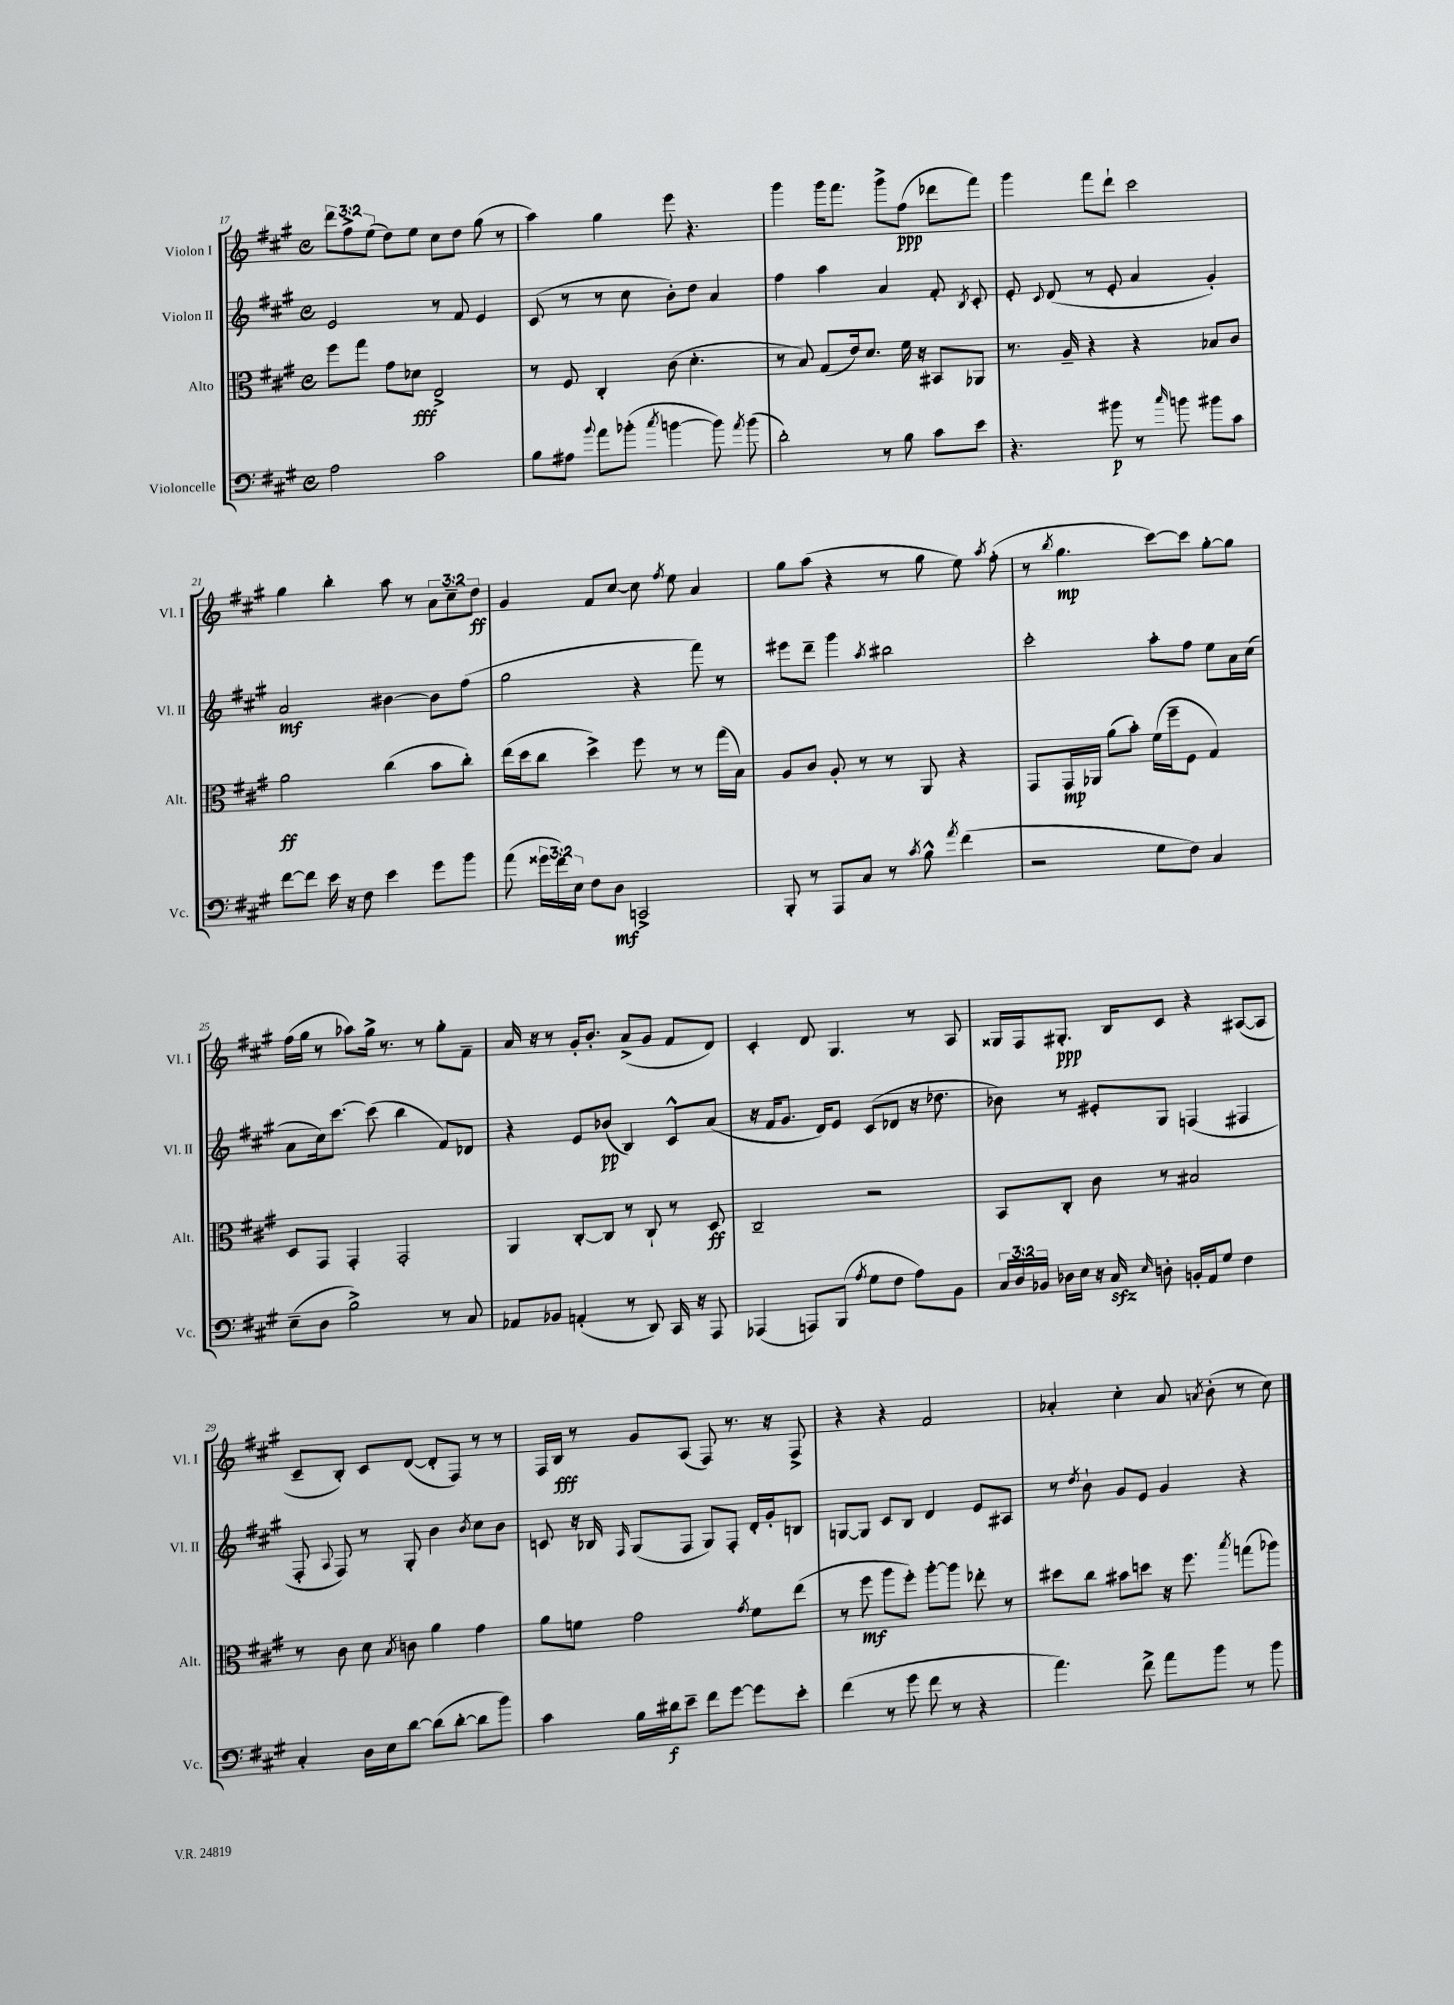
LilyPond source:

<<
\new StaffGroup <<
\new Staff = "s0" \with { instrumentName = "Violon I" shortInstrumentName = "Vl. I" } {
    \clef treble \key a \major \defaultTimeSignature \time 4/4 \override Staff.TupletNumber.text = #tuplet-number::calc-fraction-text
    \autoBeamOff \tuplet 3/2 { d'''8[ fis''8-> e''8]( } d''8[) e''8] cis''8[ d''8] gis''8( r8 |
    a''4) gis''4 e'''8 r4. |
    gis'''4 gis'''16[ fis'''8.] gis'''8[-> fis''8]\ppp( des'''8[ fis'''8]) |
    gis'''4 fis'''8[ d'''8]-! cis'''2 |
    gis''4 b''4-. a''8 r8 \tuplet 3/2 { a'8[ cis''8-- d''8]\ff } |
    gis'4 fis'8[ cis''8]~ cis''8 \acciaccatura { fis''8 } e''8 a'4 |
    gis''8[ a''8]( r4 r8 gis''8 e''8) \acciaccatura { a''8 } fis''8-.( |
    r8 \acciaccatura { b''8 } gis''4.\mp cis'''8[~) cis'''8] gis''8[~-. gis''8] |
    fis''16[( gis''16] r8 aes''8[) gis''16]-> r8. r8 gis''8[-. fis'8]-- |
    a'16 r16 r8 gis'16[-. b'8.]-. a'8[->( gis'8] fis'8[ d'8]) |
    cis'4-. d'8 gis4. r8 a8 |
    gisis16[ fis16 gis8.]-.\ppp b16[ cis'8] r4 ais8[~( ais8] |
    cis'8[-- b8]-.) cis'8[ d'8]~( d'8[-. fis8]) r8 r8 |
    fis16[ b16]\fff r8 gis'8[ a8]( fis8) r8. r16 fis8-> |
    r4 r4 fis'2 |
    aes'4-. cis''4-. aes'8 \acciaccatura { a'8 } b'8-.( r8 cis''8) \bar "|." |
}
\new Staff = "s1" \with { instrumentName = "Violon II" shortInstrumentName = "Vl. II" } {
    \clef treble \key a \major \defaultTimeSignature \time 4/4
    \autoBeamOff e'2 r8 fis'8 e'4 |
    cis'8( r8 r8 cis''8 b'8[-.) d''8] a'4 |
    fis''4 a''4 a'4 fis'8-. \acciaccatura { b8 } cis'8-. |
    e'8-. \appoggiatura { cis'8 } d'8( r8 e'8-. a'4 gis'4-.) |
    a'2\mf bis'4~ bis'8[ fis''8]( |
    gis''2 r4 fis'''8) r8 |
    eis'''8[ d'''8]-- gis'''4 \acciaccatura { a''8 } bis''2 |
    cis'''2-. a''8[-. fis''8] e''8[ a'16 cis''16]( |
    a'8[ cis''16) cis'''8.]~ cis'''8( b''4 fis'8[) des'8] |
    r4 e'8[ bes'8]\pp( b4) cis'8[-^ a'8]( |
    r16 fis'16[ gis'8.] d'16[) e'8] cis'8[( des'8] r16 des''8. |
    bes'8) r8 eis'8[-. gis8] f4( fis4 |
    fis8-. \appoggiatura { a8 } fis8) r8 gis8-. b'4 \acciaccatura { b'8 } cis''8[ b'8] |
    c'8 r16 bes16 \grace { fis16 } gis8[( fis8] gis8[) fis8]-. d'16[-. gis'16-. b8] |
    g8[~ g8] cis'8[ b8] d'4 e'8[ ais8] |
    r8 \acciaccatura { d''8 } b'8-! gis'8[ e'8] gis'4 r4 \bar "|." |
}
\new Staff = "s2" \with { instrumentName = "Alto" shortInstrumentName = "Alt." } {
    \clef alto \key a \major \defaultTimeSignature \time 4/4
    \autoBeamOff fis''8[ gis''8] gis'8[ des'8]\fff e2-> |
    r8 fis8 cis4-. cis'8( d'4.-. |
    r8 b8) gis8[( e'16) d'8.] fis'16 r16 bis,8[ aes,8] |
    r8. a16-- r4 r4 bes8[ cis'8] |
    a'2\ff cis''4( b'8[ cis''8]-.) |
    e''16[( d''16 cis''8] d''4->) fis''8 r8 r8 gis''16[( b16]) |
    a8[ cis'8] a8-. r8 r8 a,8 r4 |
    gis,8[ gis,16\mp aes,16] a'8[( b'8]-.) fis'16[( fis''16-- fis8] gis4) |
    d8[ gis,8] gis,4-. gis,2-. |
    a,4 cis8[~-. cis8] r8 cis8-! r8 d8\ff |
    cis2-- r2 |
    b,8[ cis8]-. cis'8 r8 bis2 |
    r8 cis'8 d'8 \acciaccatura { b8 } c'8 a'4 gis'4 |
    a'8[ f'8] gis'2 \acciaccatura { gis'8 } f'8[ e''8]( |
    r8 fis''8\mf a''8[ fis''8]-.) a''8[~-. a''8] ees''8-. r8 |
    dis''8[ cis''8] bis'8[ d''8] r16 fis''8. \acciaccatura { b''8 } g''8[( aes''8]) \bar "|." |
}
\new Staff = "s3" \with { instrumentName = "Violoncelle" shortInstrumentName = "Vc." } {
    \clef bass \key a \major \defaultTimeSignature \time 4/4 \override Staff.TupletNumber.text = #tuplet-number::calc-fraction-text
    \autoBeamOff a2 cis'2 |
    b8[ ais8] \appoggiatura { b'8 } a'8[ bes'8]-.( \acciaccatura { cis''8 } b'4~ b'8) \acciaccatura { a'8 } b'8( |
    d'2-.) r8 b8 cis'8[ e'8] |
    r4. bis'8\p r8 \grace { cis''16 } b'8 bis'8[ cis'8] |
    fis'8[~ fis'8] e'16 r16 fis8 e'4 gis'8[ b'8] |
    a'8( \tuplet 3/2 { gisis'16[ fis'16) e16] } fis8[ d8]\mf c,2-> |
    b,,8-. r8 a,,8[ cis8] r8 \acciaccatura { cis'8 } b8-^ \acciaccatura { a'8 } fis'4( |
    r2 gis8[ fis8]) cis4 |
    e8[--( d8] b2->) r8 cis8 |
    aes,8[ bes,8] a,4-.( r8 d,8) cis,16 r16 a,,8 |
    aes,,4( a,,8[) b,,8]( \acciaccatura { a8 } gis8[ fis8] a8[) b,8] |
    \tuplet 3/2 { cis16[ d16 bes,16] } des16[ e16] r16 cis16\sfz \grace { e16 } d8-. b,16[-. a,16 gis8] fis4 |
    cis4-. d16[ e16 d'8]~ d'8[( d'8]~-. d'8[ b'8]) |
    cis'4 b16[ dis'16\f e'8]-- fis'8[ gis'8]~ gis'8[ e'8]-. |
    fis'4( r8 gis'8 fis'8 r8 r4 |
    a'4.) fis'8-> a'8[ b'8] r8 b'8 \bar "|." |
}
>>
>>
\layout { \context { \Score currentBarNumber = #17 } }
